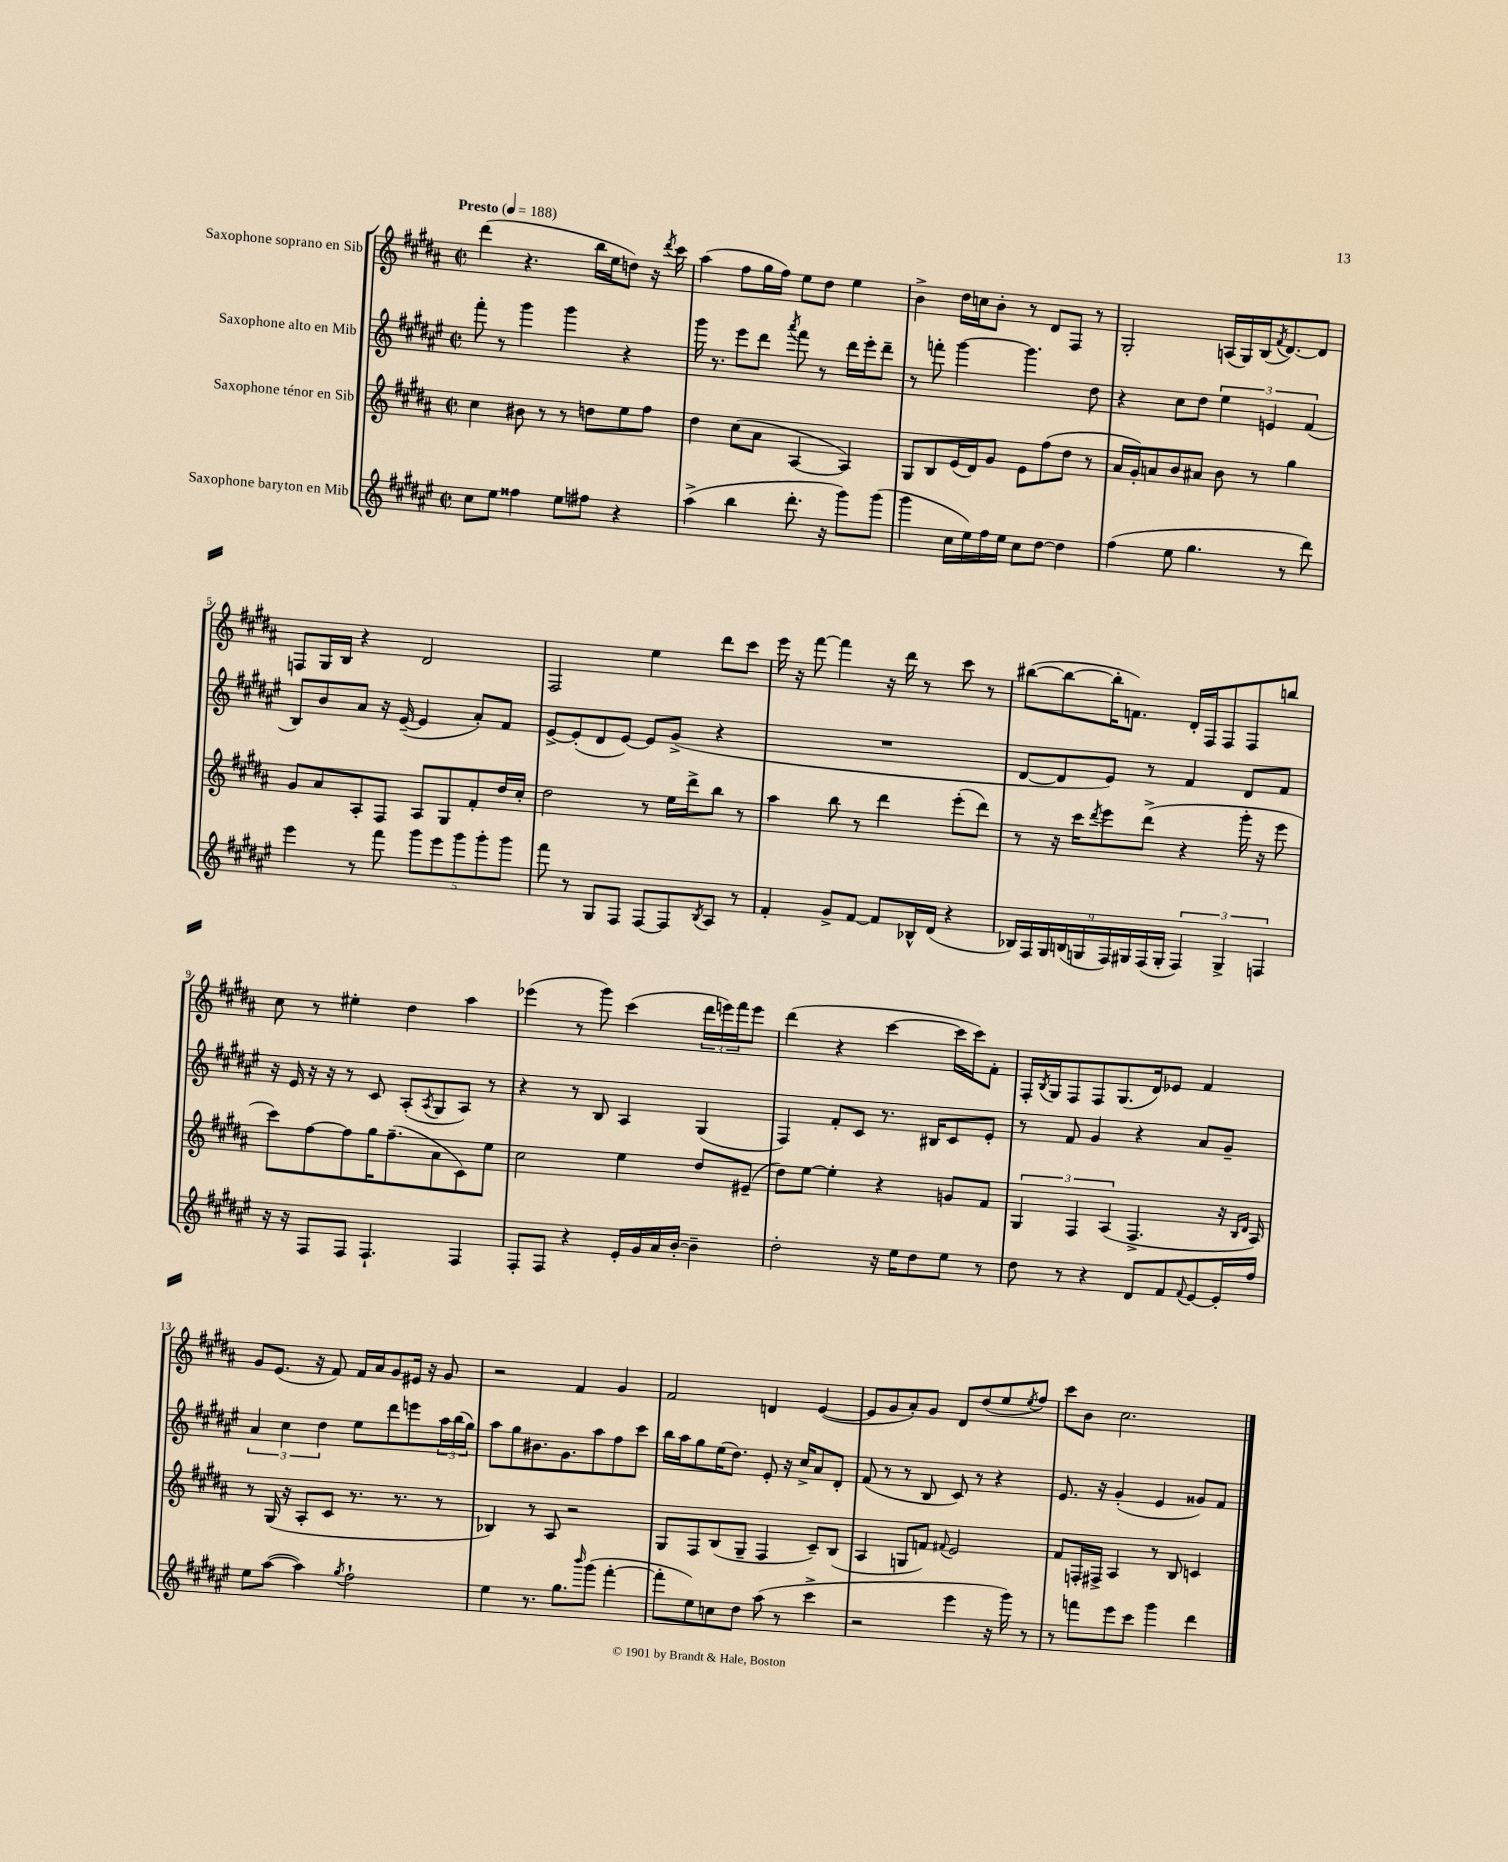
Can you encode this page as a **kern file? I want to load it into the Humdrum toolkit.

**kern	**kern	**kern	**kern
*staff4	*staff3	*staff2	*staff1
*clefG2	*clefG2	*clefG2	*clefG2
*k[f#c#g#d#a#e#]	*k[f#c#g#d#a#]	*k[f#c#g#d#a#e#]	*k[f#c#g#d#a#]
*M2/2	*M2/2	*M2/2	*M2/2
*met(c|)	*met(c|)	*met(c|)	*met(c|)
*MM188	*MM188	*MM188	*MM188
8cc#\L	4cc#\	8fff#'\	(4ddd#\
8ee#\J	.	8r	.
4ff##\	8b#\	4ggg#\	4.r
.	8r	.	.
8ee#\L	8r	4ggg#\	.
8ff#\J	8dd\L	.	16bb\LL
.	.	.	16ee\J
4r	8ee\	4r	8dd\J)
.	8ff#\J	.	16r
.	.	.	8qddd#/
.	.	.	16ccc#\
=	=	=	=
(4aa#^\	4dd#\	16ggg#\	(4aa#\
.	.	8.r	.
4bb\	(8cc#\L	8eee#\L	8ff#\L
.	8a#\J	8ddd#\J	16gg#\L
.	.	.	16ff#\JJ)
.	.	8qaaa#/	.
8.ddd#'\	[4A#/	8fff#\	8ee\L
.	.	8r	8dd#\J
16r	.	.	.
8ggg#\L)	4A#/])	16ddd#\LL	4ee\
.	.	16eee#'\J	.
(8ggg#\J	.	8ddd#~\J	.
=	=	=	=
4ggg#\	8G#/L	8r	4b^\
.	8B/	8fff'\	.
16cc#\LL	(16e/L	[4ggg#\	16dd#\LL
16ee#\)	16d#/J)	.	16cc\J
16ff#\	8g#/J	.	8b'\J
16ee#\JJ	.	.	.
8cc#\L	8e\L	4.ggg#\]	8r
[8dd#\J	(8ff#\	.	8d#/L
4dd#\]	8dd#\J	.	8F#/J
.	8r	8dd#\	8r
=	=	=	=
(4ff#\	16a#/LL	4r	2G#'/
.	16g#'/J)	.	.
.	8a/	.	.
8ee#\	8b/	8cc#\L	.
4.gg#\	8a#/J	8dd#\J	.
.	8b\	6ee#\	(16A/LL
.	.	.	16G#/)
.	8r	.	(16B/J
.	.	6e/	.
.	.	.	8qf#/
.	.	.	[8.d#/)
8r	4gg#\	.	.
.	.	(6f#/	.
8ddd#\)	.	.	8d#/]J
=	=	=	=
4eee#\	8g#/L	8B/L)	8F/L
.	8a#/	8b/	16G#/L
.	.	.	16B/JJ
8r	8A#'/	8a#/J	4r
8fff#\	8F#/J	16r	.
.	.	([16e#~/	.
10ggg#\L	8A#/L	4e#/]	2d#/
10eee#\	.	.	.
.	8G#/	.	.
10ggg#\	.	.	.
.	8f#'/	8a#'/L)	.
10ggg#'\	.	.	.
.	16dd#/L	8f#/J	.
10ggg#\J	.	.	.
.	16cc#'/JJ	.	.
=	=	=	=
8fff#\	2dd#\	[8e#^/L	2F#/
8r	.	(8e#'/]	.
8G#/L	.	8d#/	.
8F#/J	.	[8e#/J)	.
[8F#/L	8r	8e#/]L	4ee\
8F#/]	16ee\LL	(8g#^/J	.
.	16ddd#^\J	.	.
8qB/	.	.	.
8A#/J	8bb\J	4r	8ddd#\L
8r	8r	.	8ccc#\J
=	=	=	=
4f#'/	4aa#\	1r	16eee\
.	.	.	16r
.	.	.	[8fff#\
8g#^/L	8bb\	.	4fff#\]
[8f#/J	8r	.	.
8f#/]L	4ddd#\	.	16r
.	.	.	16ddd#\
16B-^^/L	.	.	8r
(16d#/JJ	.	.	.
4r	(8eee'\L	.	8ccc#\
.	8ddd#\J)	.	8r
=	=	=	=
18B-/LL)	8r	[8d#/L	([8bb#\L
18F#/	.	.	.
18G#/	.	.	.
.	16r	8d#/]	8bb#\_
(18B/	.	.	.
.	16ccc#\LK	.	.
18G/	.	.	.
.	8qddd#/	.	.
.	8eee\	8e#/J)	16bb#'\]K
18F#/)	.	.	.
.	.	.	8.f\J)
18G#/	.	.	.
.	(8ddd#^\J	8r	.
(18F#/	.	.	.
18G#'/JJ	.	.	.
6F#/)	4r	4f#/	16d#'/LL
.	.	.	16F#/J
.	.	.	8F#/
6G#^/	.	.	.
.	16ggg#'\	8d#/L	8F#/
.	16r	.	.
6F/	.	.	.
.	8eee\	8f#/J	8bb/J
=	=	=	=
16r	8ccc#\L)	16r	8cc#\
16r	.	16e#/	.
8F#/L	[8ff#\	16r	8r
.	.	16r	.
8F#/J	8ff#\]	8r	4ee#'\
4.F#`/	16gg#\K	8c#/	.
.	(8.ff#~\	.	.
.	.	(8A#'/L	4dd#\
.	.	8qA#/	.
.	8a#\	8G#/	.
4F#/	8c#\)	8A#/J)	4aa#\
.	8ee\J	8r	.
=	=	=	=
8F#'/L	2cc#\	4r	(4eee-\
8F#/J	.	.	.
4r	.	8r	8r
.	.	8B/	8ggg#\)
16e#'/LL	4ee\	4A#/	(4ccc#\
16g#/	.	.	.
16a#/	.	.	.
[16b'/JJ	.	.	.
4b~\]	8dd#/L	(4G#/	24ddd#\LL
.	.	.	24eee\)
.	.	.	24fff#\J
.	(8e#~/J	.	8eee\J
=	=	=	=
2dd#'\	8dd#\L)	4F#/)	(4ddd#\
.	[8ee\J	.	.
.	4ee'\]	8f#'/L	4r
.	.	8c#/J	.
16r	4r	8.r	[4ccc#\
16ee#\LK	.	.	.
8dd#\	.	.	.
.	.	16B#/LK	.
8ee#\J	8g/L	8c#/	16ccc#\]LL
.	.	.	16ccc#\J)
8r	8f#/J	8e#'/J	8f#'\J
=	=	=	=
8dd#\	6G#/	8r	16F#'/LL
.	.	.	8qB/
.	.	.	16G#/J
8r	.	8f#/	8F#/
.	6F#/	.	.
4r	.	4g#/	8F#/
.	(6A#/	.	.
.	.	.	(8.G#/
8d#/L	4.F#^/	4r	.
.	.	.	16d#/k)
8f#/	.	.	8e-/J
8qqf#/	.	.	.
[8e#/	.	8a#/L	4f#/
16e#'/]L	16r	8g#~/J	.
.	16qqB/LL	.	.
.	16qqd#/JJ	.	.
16ff#/JJ	16A#/)	.	.
=	=	=	=
8ee#\L	8r	6a#/	8g#/L
([8aa#\J	(16G#/	.	(8.e/J
.	.	6cc#\	.
.	16r	.	.
4aa#\])	8A#'/L	.	.
.	.	.	16r
.	.	6dd#\	.
.	8c#/J	.	8f#/)
8qgg#/	.	.	.
2ff#`\	8.r	8ee#\L	16f#/LL
.	.	.	16a#/J
.	.	8ddd#\	8g#/
.	8.r	.	.
.	.	8eee\	16e#/Jk
.	.	.	16r
.	8r	24aa#\L	8g#/
.	.	(24bb\	.
.	.	24gg#\JJ)	.
=	=	=	=
4ee#\	4B-/)	8aa#\L	2r
.	.	8gg#\	.
8.r	8r	8.b#\	.
.	8A#/	.	.
8.gg#\L	.	8.g#\	.
.	2r	.	4f#/
16qqbbb/	.	.	.
(8ggg#\J	.	8aa#\	.
[4fff#'\	.	8ff#\	4g#/
.	.	8ccc#\J	.
=	=	=	=
8fff#'\]L	8G#/L	16bb\LL	2f#/
.	.	16aa#\J	.
8ee#\)	8F#/	8gg#\	.
8cc\	(8B/	(16ee#\K	.
.	.	8.dd#\J)	.
8dd#\J	8G#~/J	.	.
(8aa#\	4F#/	8e#'/	4d/
8r	.	16r	.
.	.	16cc#^/LK	.
4ccc#^\	8c#~/L)	8a#/	([4e/
.	(8B/J	8d#'/J	.
=	=	=	=
2r	4A#/	(8f#/	8e/]L
.	.	8r	8g#/
.	8G/L	8r	8a#'/)
.	8f/J)	8B/	8g#/J
.	8qqf#/	.	.
4eee#\	2e/	8c#/)	8d#/L
.	.	8r	(8dd#/
16r	.	4r	8ee/
16ggg#\)	.	.	.
.	.	.	8qee/
8r	.	.	8ff#/J)
=	=	=	=
8r	8f#/L	8.e#/	8ccc#\L
8fff\L	16F'/L	.	8b\J
.	16F#^/JJ	16r	.
8eee#\	4A#/	(4g#'/	2.cc#\
8ccc#\J	.	.	.
4ggg#\	8r	4e#/	.
.	8B/	.	.
4ddd#\	4c/	8g##/L)	.
.	.	8f#/J	.
==	==	==	==
*-	*-	*-	*-
